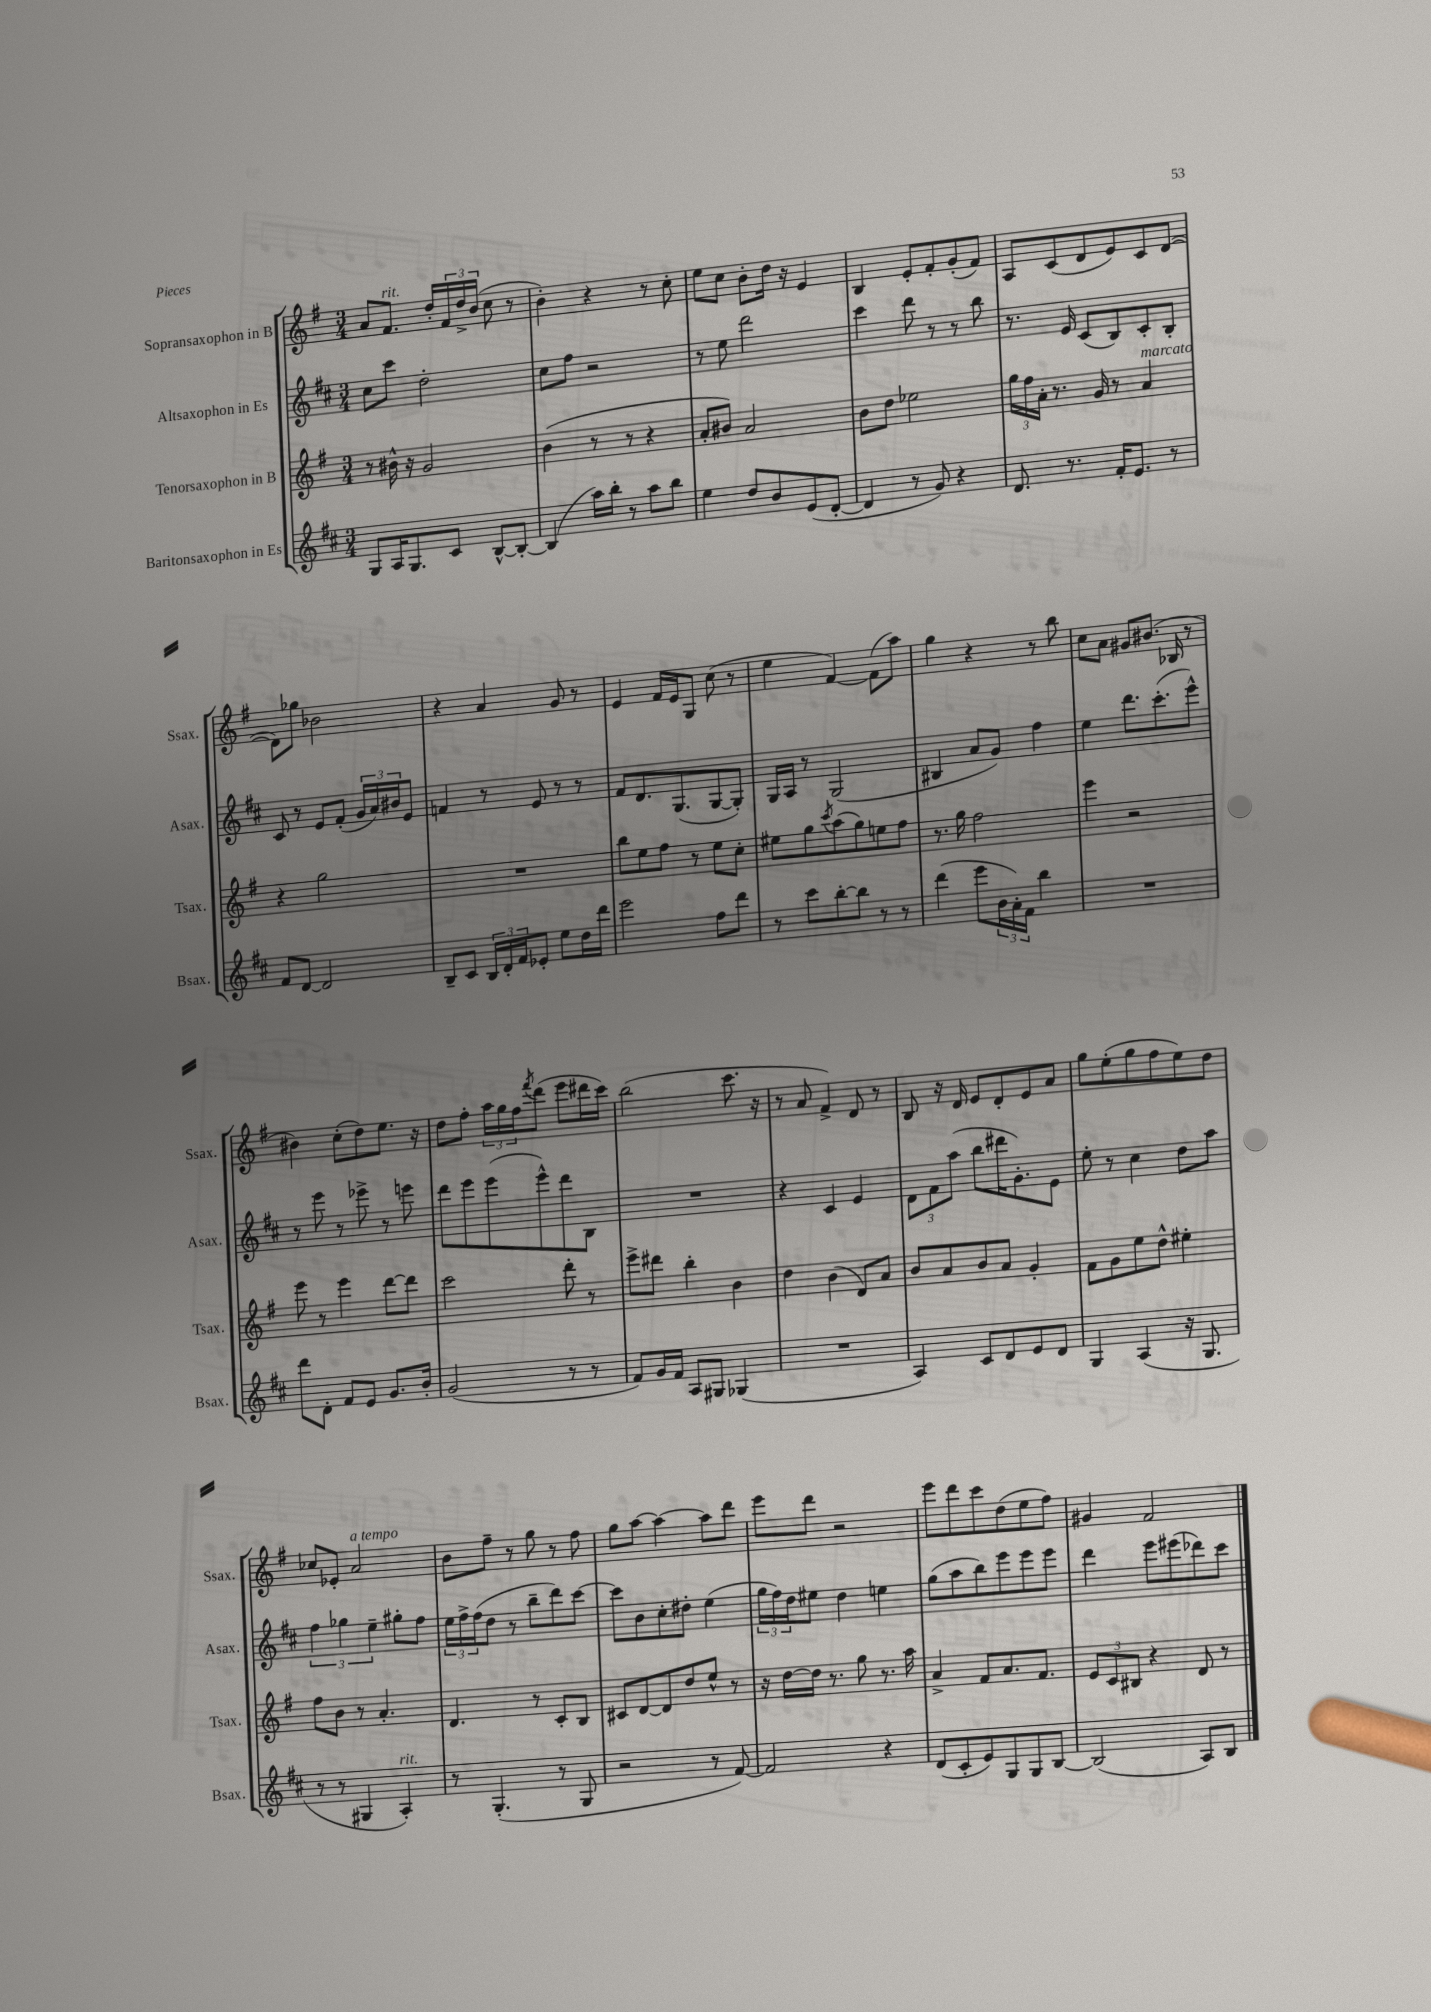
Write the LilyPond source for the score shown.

<<
\new StaffGroup <<
\new Staff = "s0" \with { instrumentName = "Sopransaxophon in B" shortInstrumentName = "Ssax." } {
    \clef treble \key g \major \numericTimeSignature \time 3/4
    a'8 fis'8.^\markup { \italic "rit." } d''16-. \tuplet 3/2 { fis'16 d''16-> b'16( } c''8 r8 |
    b'4-.) r4 r8 c''8-. |
    e''8 c''8 b'8-. d''16 r16 e'4 |
    b4 e'8-. fis'8-. g'8-.( fis'8) |
    a8 c'8( d'8 e'8) c'8 d'8~( |
    d'8) ges''8 bes'2 |
    r4 a'4 g'8 r8 |
    e'4 fis'16 e'16 g8 c''8( r8 |
    e''4 fis'4~) fis'8( a''8) |
    g''4 r4 r8 b''8 |
    c''8 a'8 gis'8 bis'8.( bes16 r8 |
    bis'4) c''8-.( d''8) e''8. r16 |
    d''8 fis''8-. \tuplet 3/2 { a''16 g''16 fis''16 } \acciaccatura { fis'''8 } d'''8( e'''8 dis'''16 c'''16) |
    b''2( c'''8. r16 |
    r8 a'8 fis'4->) d'8 r8 |
    b8 r16 d'16 e'8 d'8-. e'8 a'8 |
    g''8 e''8-.( g''8 fis''8 e''8) d''8 |
    ces''8 ees'8-. a'2^\markup { \italic "a tempo" } |
    b'8 fis''8-- r8 g''8 r8 fis''8 |
    g''8 a''8~ a''4~ a''8 d'''8 |
    e'''8 d'''8 r2 |
    e'''8 d'''8 c'''8 d''8( e''8 fis''8) |
    gis'4 fis'2 \bar "|." |
}
\new Staff = "s1" \with { instrumentName = "Altsaxophon in Es" shortInstrumentName = "Asax." } {
    \clef treble \key d \major \numericTimeSignature \time 3/4
    cis''8 cis'''8 d''2-. |
    cis''8 fis''8 r2 |
    r8 e''8 d'''2 |
    cis'''4 d'''8 r8 r8 b''8 |
    r8. e'16 cis'8( b8) cis'8-. b8-. |
    cis'8 r8 e'8 fis'8-.( \tuplet 3/2 { g'16 a'16) bis'16 } e'8 |
    f'4 r8 e'8 r8 r8 |
    fis'8 d'8. g8.( g8~ g8-.) |
    g16 a16 r8 g2( |
    bis4 a'8 g'8) fis''4 |
    e''4 d'''8. cis'''8.-.( e'''8-^) |
    r8 e'''8 r8 ees'''8-> r8 e'''8 |
    d'''8 e'''8 e'''8( e'''8-^) d'''8 b8 |
    R2. |
    r4 cis'4 e'4 |
    \tuplet 3/2 { d'8 fis'8 a''8( } b''8 dis'''16 g'8.-.) e'8 |
    e''8-. r8 cis''4 d''8 a''8 |
    \tuplet 3/2 { fis''4 ges''4 e''4-- } gis''8-. fis''8 |
    \tuplet 3/2 { e''16 fis''16-> fis''16( } d''8 r8 b''8-- d'''8) cis'''8~ |
    cis'''8 b'8 cis''8-. dis''8-. e''4( |
    \tuplet 3/2 { g''16 fis''16) d''16 } eis''8 d''4 e''4 |
    g''8( a''8 b''8) e'''8 e'''8 e'''8 |
    d'''4 e'''8 eis'''8( des'''8) cis'''8 \bar "|." |
}
\new Staff = "s2" \with { instrumentName = "Tenorsaxophon in B" shortInstrumentName = "Tsax." } {
    \clef treble \key g \major \numericTimeSignature \time 3/4
    r8 bis'16-^ r16 g'2 |
    b'4( r8 r8 r4 |
    a'8-. bis'8) a'2 |
    b'8 d''8 ees''2 |
    \tuplet 3/2 { g''16 fis''16 a'16-. } r8. g'16 r8 a'4^\markup { \italic "marcato" } |
    r4 g''2 |
    R2. |
    b''8 e''8 fis''8 r8 e''8 c''8-. |
    eis''8 g''8 \acciaccatura { c'''8 } a''8( g''8) e''8 fis''8 |
    r8. g''16 fis''2 |
    e'''4 r2 |
    e'''8 r8 e'''4 d'''8~ d'''8 |
    c'''2 d'''8-. r8 |
    e'''8-> dis'''8 b''4-. b'4 |
    d''4 b'4( d'8) a'8 |
    b'8 a'8 b'8 a'8 g'4-. |
    fis'8 g'8 e''8 d''8-^ eis''4-. |
    fis''8 b'8 r8 a'4.-. |
    d'4. r8 c'8-. b8 |
    cis'8 d'8~ d'8 d''8 e''8-^ r8 |
    r16 d''16~ d''16 r8. g''8 r8. a''16 |
    a'4-> fis'8 a'8. fis'8. |
    \tuplet 3/2 { e'8 c'8 bis8 } r4 d'8 r8 \bar "|." |
}
\new Staff = "s3" \with { instrumentName = "Baritonsaxophon in Es" shortInstrumentName = "Bsax." } {
    \clef treble \key d \major \numericTimeSignature \time 3/4
    g8 a16 g8. cis'8 b8~-^ b8~-. |
    b4( a''16) b''16-. r8 a''8 b''8 |
    e''4 d''8 b'8 e'8( d'8~-. |
    d'4 r8 g'8) r4 |
    d'8. r8. fis'16-. e'8. r8 |
    fis'8 d'8~ d'2 |
    b8-- cis'8 \tuplet 3/2 { b16 d'16-. fis'16 } ees'8-. e''8 d''16 d'''16 |
    e'''2 fis''8 d'''8 |
    r8 cis'''8 b''8~-. b''8 r8 r8 |
    d'''4( e'''8 \tuplet 3/2 { b'16 a'16-.) fis'16 } b''4 |
    R2. |
    d'''8 d'8-. fis'8 e'8 g'8. b'16-. |
    g'2( r8 r8 |
    fis'8) g'16 fis'16 a8 gis8 ges4( |
    R2. |
    a4) cis'8 d'8 e'8 d'8 |
    g4 a4( r16 g8. |
    r8 r8 gis4 a4-.^\markup { \italic "rit." }) |
    r8 g4.-.( r8 g8 |
    r2 r8 fis'8~) |
    fis'2 r4 |
    d'8( cis'8-. e'8) g8 g8 b8~ |
    b2( a8) b8 \bar "|." |
}
>>
>>
\layout { \context { \Score \remove "Bar_number_engraver" } }
